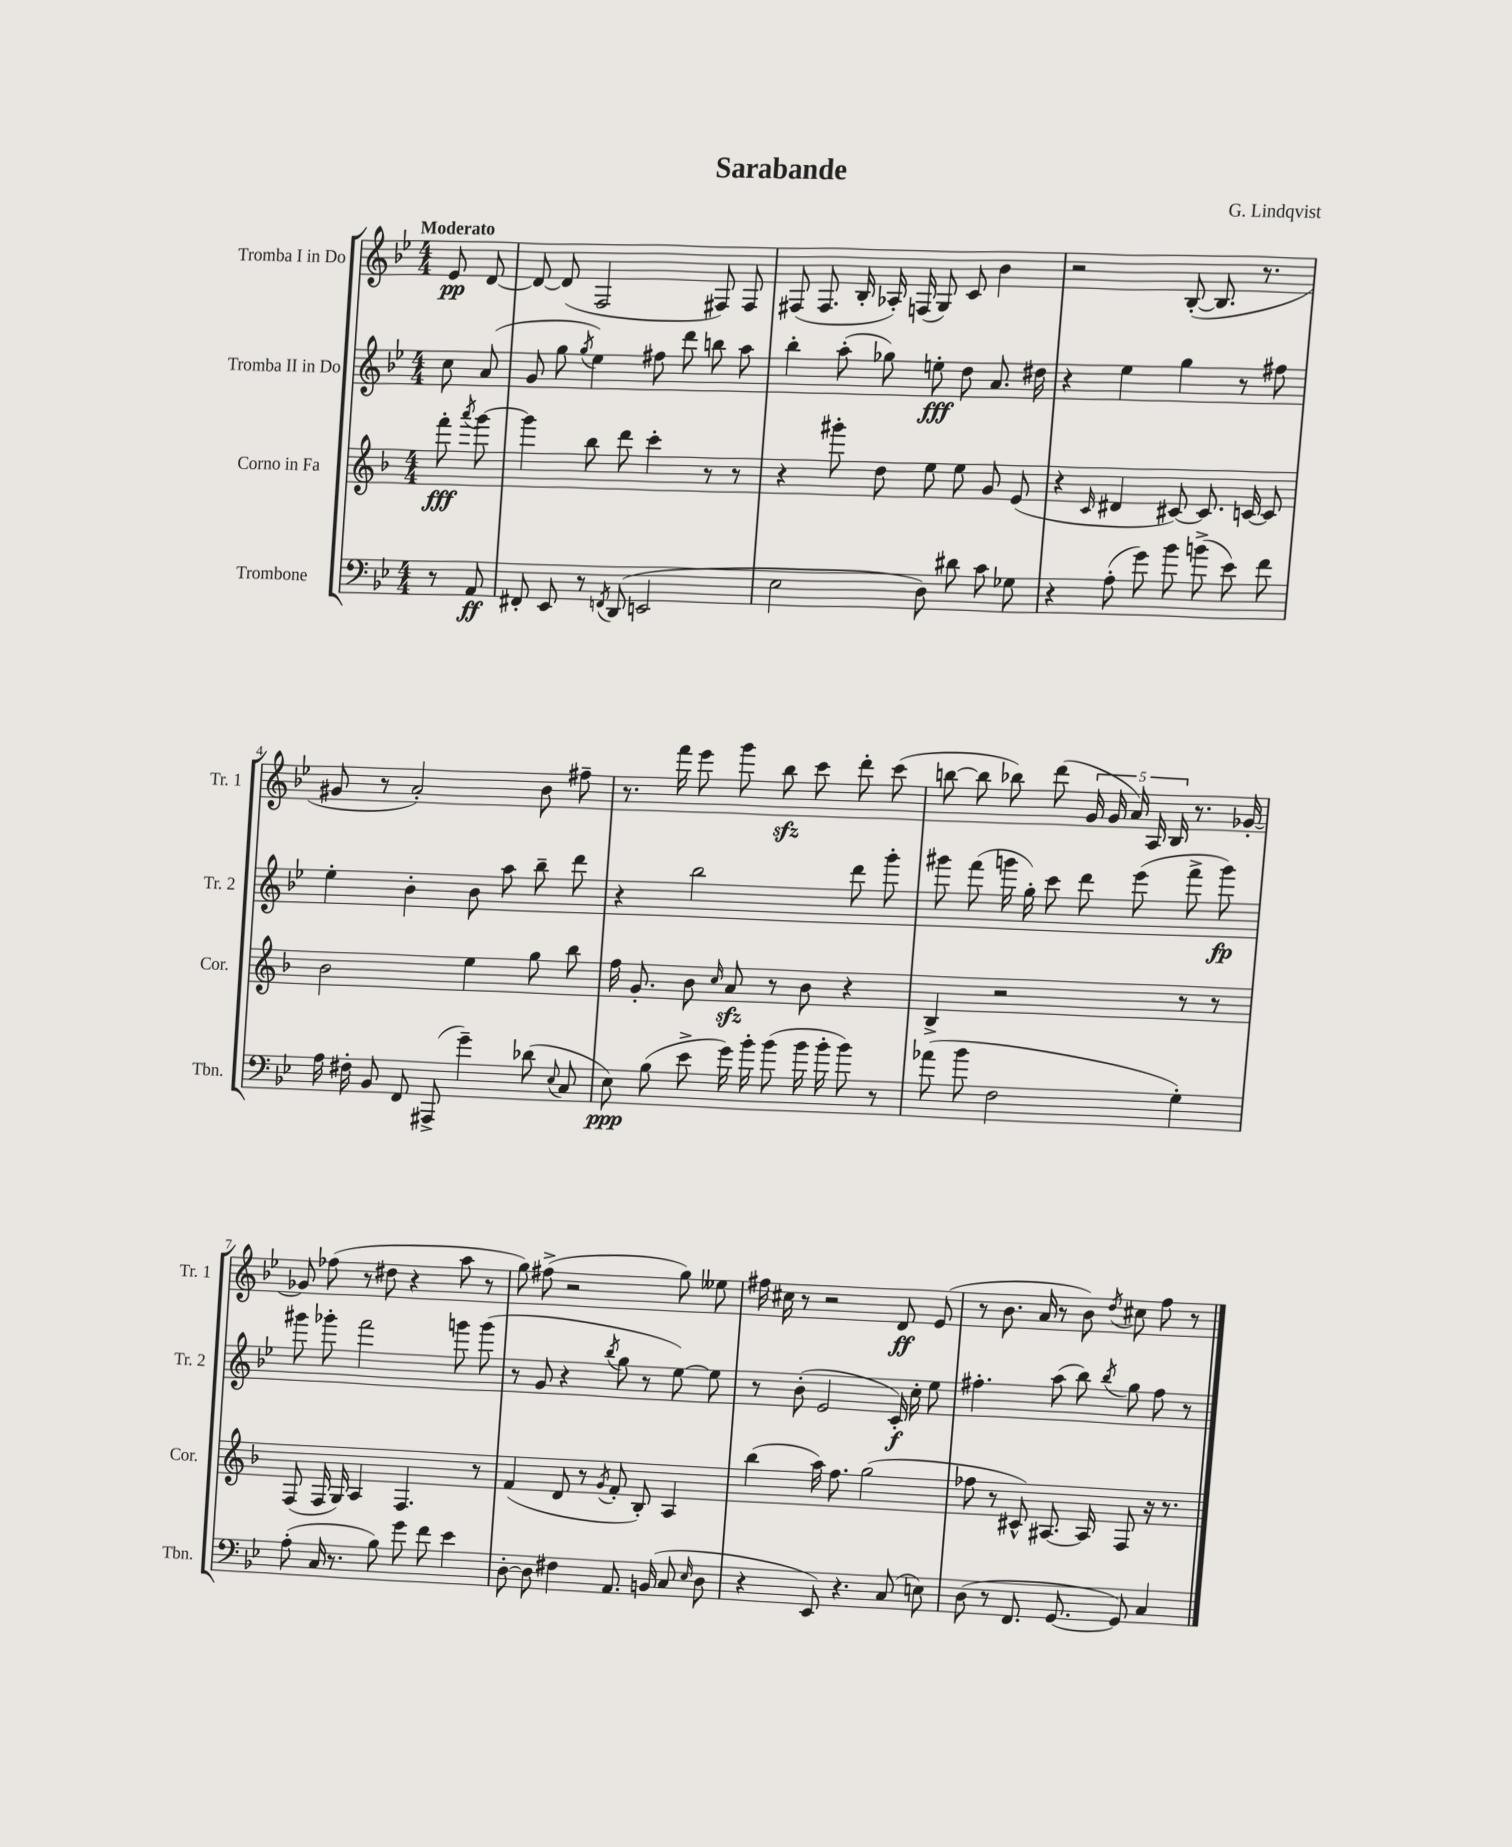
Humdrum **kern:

**kern	**kern	**kern	**kern
*staff4	*staff3	*staff2	*staff1
*clefF4	*clefG2	*clefG2	*clefG2
*k[b-e-]	*k[b-]	*k[b-e-]	*k[b-e-]
*M4/4	*M4/4	*M4/4	*M4/4
8r	8fff'\	8cc\	8e-/
.	8qaaa/	.	.
8AA/	[8ggg\	(8a/	[8d/
=	=	=	=
8FF#'/	4ggg\]	8g/	8d/_
8EE-/	.	8gg\	(8d/]
.	.	8qgg/	.
8r	8bb-\	4ee-\)	2F/
8qFF/	.	.	.
(8DD/	8ddd\	.	.
2EE/	4ccc'\	8ff#\	.
.	.	8ddd\	.
.	8r	8bb\	8F#/)
.	8r	8aa\	8F#/
=	=	=	=
2E-\	4r	4bb-'\	(8F#/
.	.	.	8.F#/
.	8ggg#'\	(8aa'\	.
.	.	.	16B-'/
.	8dd\	8gg-\)	16A-'/)
.	.	.	(16F/
8D\)	8ee\	8ee'\	8G/)
8d#\	8ee\	8dd\	8c/
8c\	8g/	8.a/	4b-\
8G-\	(8e/	.	.
.	.	16dd#\	.
=	=	=	=
4r	4r	4r	2r
.	16qqc/	.	.
(8A'\	4d#/	4ee-\	.
8g\)	.	.	.
8b-\	[8c#/)	4gg\	([8B-'/
(8b^\	8.c#/]	.	8.B-/]
8e-\)	.	8r	.
.	[16c/	.	8.r
8f\	8c/]	8ff#\	.
=	=	=	=
16A\	2b-\	4ee-'\	8g#/
16F#'\	.	.	.
8BB-/	.	.	8r
8FF/	.	4b-'\	2a'/)
(8AAA#^/	.	.	.
4g~\)	4ee\	8b-\	.
.	.	8aa\	.
(8d-\	8gg\	8bb-~\	8b-\
8qqE-/	.	.	.
8C/	8bb-\	8ddd\	8ff#~\
=	=	=	=
8E-\)	16ff\	4r	8.r
.	8.g'/	.	.
(8B-\	.	.	.
.	.	.	16fff\
8e-^\	8b-\	2bb-\	8eee-\
.	16qqcc/	.	.
16g\)	8a/	.	8ggg\
16b-'\	.	.	.
(8b-\	8r	.	8bb-\
16b-\	8b-\	.	8ccc\
16b-'\	.	.	.
8b-\)	4r	8ddd\	8ddd'\
8r	.	8ggg'\	(8ccc\
=	=	=	=
(8a-\	4B-^/	8ggg#\	[8bb\
8b-\	.	(8fff\	8bb\]
2F\	2r	16ggg\	8bb-\)
.	.	16gg'\)	.
.	.	8ccc\	(8ddd\
.	.	8ddd\	20g/
.	.	.	20g/
.	.	.	20a/)
.	.	(8eee-\	.
.	.	.	20A/
.	.	.	20B-/
4G'\)	8r	8fff^\	8.r
.	8r	8ggg\)	.
.	.	.	[16g-'/
=	=	=	=
(8A'\	(8F/	8ggg#\	8g-/]
16C/	16F/	8ggg-'\	(8ff-\
8.r	16G/)	.	.
.	4A/	2fff\	8r
8B-\)	.	.	8dd#\
8g\	4.F/	.	4r
8f\	.	.	.
4e-\	.	8ggg\	8aa\
.	8r	(8ggg\	8r
=	=	=	=
[8D'\	(4f/	8r	8gg\)
8D\]	.	8g/	(8ff#^\
4F#\	8d/	4r	2r
.	8r	.	.
.	8qg/	8qbb-/	.
8.AA/	8f'/	8gg\	.
.	8B-'/)	8r	.
(16BB/	.	.	.
8C/	4A/	[8ee-\)	8gg\)
16qqE-/	.	.	.
8D\	.	8ee-\]	8ee--\
=	=	=	=
4r	(4bb-\	8r	16ff#\
.	.	.	16cc#\
.	.	(8b-'\	8r
8EE-/)	16aa\)	2e-/	2r
.	8.ff\	.	.
4.r	.	.	.
.	(2gg\	.	.
(8C/	.	16c'/)	8d/
.	.	16cc'\	.
8E\)	.	8ee-\	(8e-/
=	=	=	=
(8D\	8ff-\	4.ff#'\	8r
8r	8r	.	8.b-\
8.FF/	8c#^^/)	.	.
.	.	.	16a/
.	[8.A#/	(8aa\	8r
[8.GG/	.	.	.
.	.	8bb-\)	8b-\)
.	16A#/]	.	.
.	.	8qbb-/	8qdd/
8GG/])	8F/	8gg\	8cc#\
4C/	16r	8ff#\	8ff\
.	8.r	.	.
.	.	8r	8r
==	==	==	==
*-	*-	*-	*-
